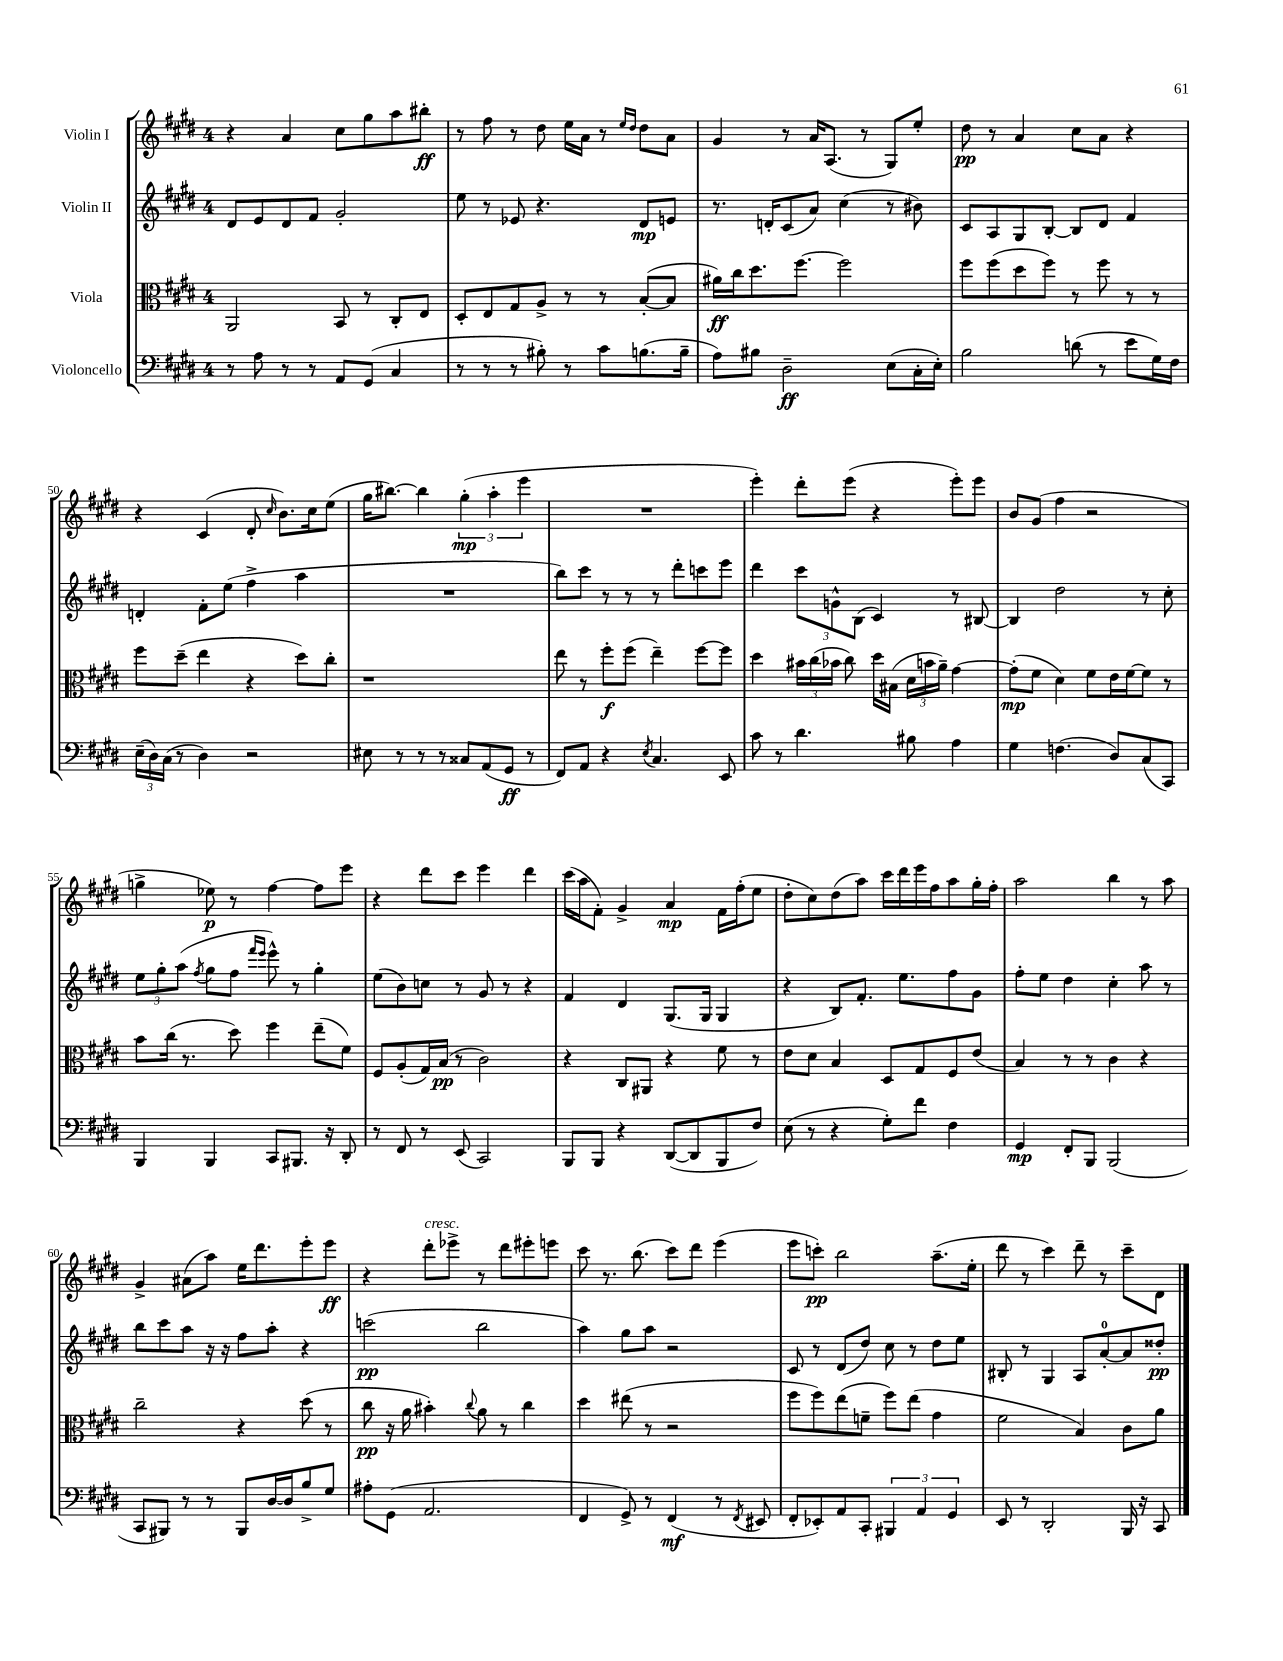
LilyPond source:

<<
\new StaffGroup <<
\new Staff = "s0" \with { instrumentName = "Violin I" } {
    \clef treble \key e \major \once \override Staff.TimeSignature.style = #'single-digit \time 4/4
    \autoBeamOff r4 a'4 cis''8[ gis''8 a''8 bis''8]-.\ff |
    r8 fis''8 r8 dis''8 e''16[ a'16] r8 \grace { e''16[ dis''16] } dis''8[ a'8] |
    gis'4 r8 a'16[ a8.]( r8 gis8[) e''8]-. |
    dis''8\pp r8 a'4 cis''8[ a'8] r4 |
    r4 cis'4( dis'8-. \grace { cis''16 } b'8.[) cis''16 e''8]( |
    gis''16[ bis''8.]~) bis''4 \tuplet 3/2 { gis''4-.\mp( a''4-. e'''4 } |
    R1 |
    e'''4-.) dis'''8[-. e'''8]( r4 e'''8[-.) e'''8] |
    b'8[ gis'8]( fis''4 r2 |
    g''4-> ees''8\p) r8 fis''4~ fis''8[ e'''8] |
    r4 dis'''8[ cis'''8] e'''4 dis'''4 |
    cis'''16[( a''16 fis'8]-.) gis'4-> a'4\mp fis'16[ fis''16-.( e''8] |
    dis''8[-. cis''8) dis''8( a''8]) cis'''16[ dis'''16 e'''16 fis''16 a''8 gis''16-. fis''16]-. |
    a''2 b''4 r8 a''8 |
    gis'4-> ais'8[( a''8]) e''16[ dis'''8. e'''8-. e'''8]\ff |
    r4 dis'''8[-.^\markup { \italic "cresc." } ees'''8]-> r8 dis'''8[ eis'''8-. e'''8] |
    cis'''8 r8. b''8.( cis'''8[) dis'''8] e'''4( |
    e'''8[ c'''8]-.\pp) b''2 a''8.[--( e''16]-. |
    dis'''8 r8 cis'''4) dis'''8-- r8 cis'''8[-- dis'8] \bar "|." |
}
\new Staff = "s1" \with { instrumentName = "Violin II" } {
    \clef treble \key e \major \once \override Staff.TimeSignature.style = #'single-digit \time 4/4
    \autoBeamOff dis'8[ e'8 dis'8 fis'8] gis'2-. |
    e''8 r8 ees'8 r4. dis'8[\mp e'8] |
    r8. d'16[-. cis'8( a'8]) cis''4( r8 bis'8) |
    cis'8[ a8 gis8 b8]~-. b8[ dis'8] fis'4 |
    d'4-. fis'8[-. e''8]( fis''4-> a''4 |
    R1 |
    b''8[) cis'''8] r8 r8 r8 dis'''8[-. c'''8 e'''8] |
    dis'''4 \tuplet 3/2 { cis'''8[ g'8-^ b8]( } cis'4) r8 bis8~ |
    bis4 dis''2 r8 cis''8-. |
    \tuplet 3/2 { e''8[ gis''8-. a''8]( } \acciaccatura { fis''8 } gis''8[ fis''8] \grace { fis'''16[ e'''16] } e'''8-^) r8 gis''4-. |
    e''8[( b'8) c''8] r8 gis'8 r8 r4 |
    fis'4 dis'4 gis8.[( gis16] gis4 |
    r4 b8[) fis'8.]-. e''8.[ fis''8 gis'8] |
    fis''8[-. e''8] dis''4 cis''4-. a''8 r8 |
    b''8[ cis'''8 a''8] r16 r16 fis''8[ a''8]-. r4 |
    c'''2\pp( b''2 |
    a''4) gis''8[ a''8] r2 |
    cis'8 r8 dis'8[( dis''8]) cis''8 r8 dis''8[ e''8] |
    bis8-. r8 gis4 a8[ a'8-0~-. a'8 disis''8]-.\pp \bar "|." |
}
\new Staff = "s2" \with { instrumentName = "Viola" } {
    \clef alto \key e \major \once \override Staff.TimeSignature.style = #'single-digit \time 4/4
    \autoBeamOff a,2 b,8 r8 cis8[-. e8] |
    dis8[-. e8 gis8 a8]-> r8 r8 b8[~-.( b8] |
    ais'16[\ff) cis''16 dis''8. fis''8.]~ fis''2 |
    fis''8[ fis''8( dis''8 fis''8]) r8 fis''8 r8 r8 |
    fis''8[ dis''8]--( e''4 r4 dis''8[) cis''8]-. |
    r1 |
    e''8 r8 fis''8[-.\f fis''8]( e''4--) fis''8[~ fis''8] |
    dis''4 \tuplet 3/2 { bis'16[ cis''16( bes'16] } cis''8) dis''16[ bis16]( \tuplet 3/2 { dis'16[ b'16 a'16]--) } gis'4~ |
    gis'8[-.\mp( fis'8] dis'4) fis'8[ e'16 fis'16~ fis'8] r8 |
    b'8[ cis''16]( r8. dis''8) fis''4 e''8[--( fis'8]) |
    fis8[ a8-.( gis16) b16]\pp( r8 cis'2) |
    r4 cis8[ ais,8] r4 fis'8 r8 |
    e'8[ dis'8] b4 dis8[ gis8 fis8 e'8]( |
    b4) r8 r8 cis'4 r4 |
    cis''2-- r4 dis''8( r8 |
    cis''8\pp r16 a'16 bis'4-.) \appoggiatura { cis''8 } a'8 r8 cis''4 |
    dis''4 eis''8( r8 r2 |
    fis''8[ fis''8) e''8( f'8]-- fis''8[) e''8]( gis'4 |
    fis'2 b4) cis'8[ a'8] \bar "|." |
}
\new Staff = "s3" \with { instrumentName = "Violoncello" } {
    \clef bass \key e \major \once \override Staff.TimeSignature.style = #'single-digit \time 4/4
    \autoBeamOff r8 a8 r8 r8 a,8[ gis,8]( cis4 |
    r8 r8 r8 bis8-.) r8 cis'8[ b8.( b16]-- |
    a8[) bis8] dis2--\ff e8[( cis16-. e16]-.) |
    b2 d'8( r8 e'8[ gis16) fis16] |
    \tuplet 3/2 { e16[--( dis16) cis16]( } r8 dis4) r2 |
    eis8 r8 r8 r8 cisis8[ a,8( gis,8]\ff r8 |
    fis,8[) a,8] r4 \acciaccatura { e8 } cis4. e,8 |
    cis'8 r8 dis'4. bis8 a4 |
    gis4 f4.( dis8[) cis8( cis,8]) |
    b,,4 b,,4 cis,8[ bis,,8.] r16 dis,8-. |
    r8 fis,8 r8 e,8( cis,2) |
    b,,8[ b,,8] r4 dis,8[~( dis,8 b,,8 fis8]) |
    e8( r8 r4 gis8[-.) fis'8] fis4 |
    gis,4\mp fis,8[-. b,,8] b,,2( |
    cis,8[ bis,,8]) r8 r8 bis,,8[ dis16~ dis16 b8-> gis8] |
    ais8[-. gis,8]( a,2. |
    fis,4 gis,8->) r8 fis,4\mf( r8 \acciaccatura { fis,8 } eis,8 |
    fis,8[-. ees,8-.) a,8 cis,8]-. \tuplet 3/2 { bis,,4 a,4 gis,4 } |
    e,8 r8 dis,2-. b,,16 r16 cis,8 \bar "|." |
}
>>
>>
\layout { \context { \Score currentBarNumber = #46 \override BarNumber.break-visibility = ##(#f #t #t) barNumberVisibility = #(every-nth-bar-number-visible 5) } }
